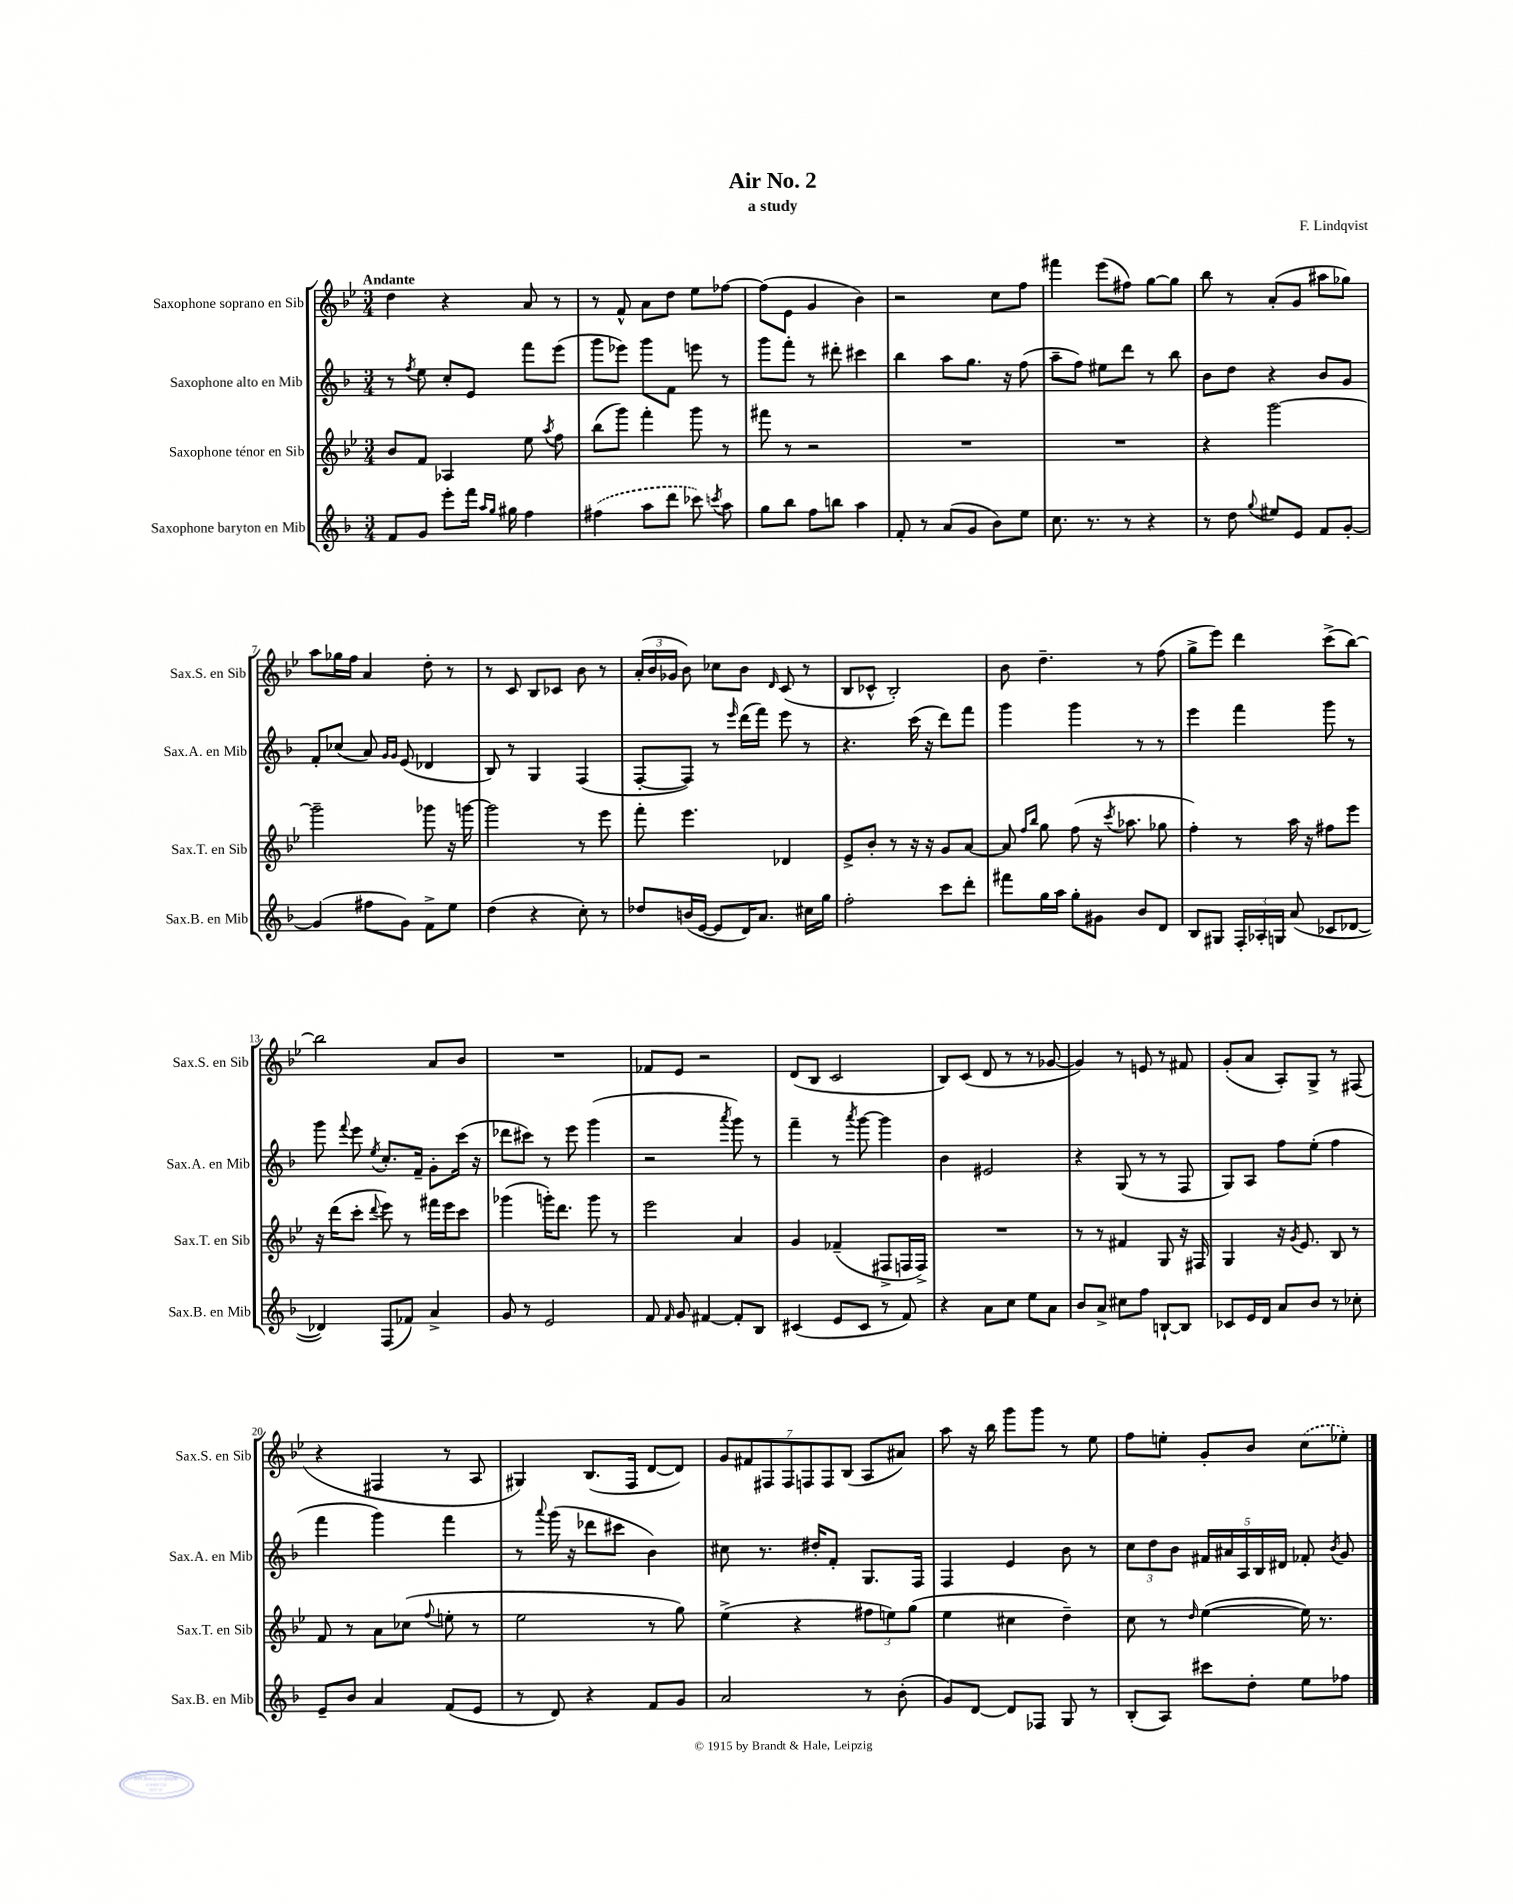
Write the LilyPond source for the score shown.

\header { title = "Air No. 2" composer = "F. Lindqvist" subtitle = "a study" }
<<
\new StaffGroup <<
\new Staff = "s0" \with { instrumentName = "Saxophone soprano en Sib" shortInstrumentName = "Sax.S. en Sib" } {
    \clef treble \key bes \major \numericTimeSignature \time 3/4 \tempo "Andante"
    \autoBeamOff d''4 r4 a'8 r8 |
    r8 f'8-^ a'8[ d''8] ees''8[ fes''8]~ |
    fes''8[( ees'8] g'4 bes'4) |
    r2 c''8[ f''8] |
    fis'''4 ees'''8[( fis''8]) g''8[~ g''8] |
    bes''8 r8 a'8[-.( g'8] ais''8[ ges''8]) |
    a''8[ ges''16 f''16] a'4 d''8-. r8 |
    r8 c'8 bes8[ ces'8] bes'8 r8 |
    \tuplet 3/2 { a'16[-.( bes'16 ges'16] } bes'8) ces''8[ bes'8] \grace { d'16 } c'8( r8 |
    bes8[ ces'8]-^ bes2-.) |
    bes'8 d''4.-- r8 f''8( |
    g''8[-> ees'''8]) d'''4 c'''8[->( bes''8]~) |
    bes''2 a'8[ bes'8] |
    R2. |
    fes'8[ ees'8] r2 |
    d'8[( bes8] c'2 |
    bes8[) c'8]( d'8 r8 r8 ges'8~ |
    ges'4) r8 e'8 r8 fis'8 |
    g'8[-.( a'8] a8[-.) g8]-> r8 fis8( |
    r4 fis4 r8 a8 |
    gis4) bes8.[( f16] d'8[~ d'8]) |
    \tuplet 7/4 { g'8[ fis'8 fis8 fis8 f8 f8 bes8]( } a8[ ais'8]) |
    a''8 r16 bes''16 g'''8[ g'''8] r8 ees''8 |
    f''8[ e''8]-. g'8[-. bes'8] \once \slurDashed c''8[( ees''8]-.) \bar "|." |
}
\new Staff = "s1" \with { instrumentName = "Saxophone alto en Mib" shortInstrumentName = "Sax.A. en Mib" } {
    \clef treble \key f \major \numericTimeSignature \time 3/4
    \autoBeamOff r8 \acciaccatura { f''8 } e''8 c''8[-. e'8] f'''8[ e'''8]( |
    g'''8[ ees'''8]) g'''8[ f'8] e'''8 r8 |
    g'''8[ f'''8]-. r8 dis'''8-. cis'''4 |
    bes''4 a''8[ g''8.] r16 f''8( |
    a''8[-- f''8]) eis''8[ d'''8] r8 bes''8 |
    bes'8[ d''8] r4 bes'8[ g'8] |
    f'8[-. ces''8]( a'8) \grace { g'16[ g'16] } e'8( des'4 |
    bes8) r8 g4 f4( |
    f8[~-. f8]) r8 \grace { e'''16 } d'''16[( f'''16]) e'''8 r8 |
    r4. c'''16( r16 d'''8[) f'''8] |
    g'''4 g'''4 r8 r8 |
    e'''4 f'''4 g'''8 r8 |
    g'''8 \appoggiatura { f'''8 } e'''8 \acciaccatura { e''8 } c''8.[-. f'16]-- g'8[-. c'''16]( r16 |
    des'''8[ cis'''8]) r8 e'''8 g'''4( |
    r2 \acciaccatura { a'''8 } g'''8) r8 |
    f'''4-- r8 \acciaccatura { a'''8 } g'''8~ g'''4 |
    bes'4 eis'2 |
    r4 g8( r8 r8 f8 |
    g8[) a8] f''8[ e''8]-.( f''4 |
    f'''4 g'''4) f'''4 |
    r8 \appoggiatura { a'''8 } g'''16( r16 des'''8[ cis'''8] bes'4) |
    cis''8 r8. dis''16[-. f'8]-. g8.[ f16] |
    f4 e'4 bes'8 r8 |
    \tuplet 3/2 { c''8[ d''8 bes'8] } \tuplet 5/4 { fis'16[ ais'16 a16 bes16 dis'16] } fes'8-. \acciaccatura { bes'8 } g'8 \bar "|." |
}
\new Staff = "s2" \with { instrumentName = "Saxophone ténor en Sib" shortInstrumentName = "Sax.T. en Sib" } {
    \clef treble \key bes \major \numericTimeSignature \time 3/4
    \autoBeamOff bes'8[ f'8] aes4 ees''8 \acciaccatura { a''8 } f''8 |
    bes''8[( g'''8]) f'''4-. g'''8 r8 |
    fis'''8 r8 r2 |
    R2. |
    R2. |
    r4 g'''2~ |
    g'''2-- ges'''8 r16 g'''16~ |
    g'''2 r8 ees'''8 |
    f'''8-. ees'''4. des'4 |
    ees'8[-> bes'8]-. r8 r16 r16 g'8[ a'8]~ |
    a'8 \grace { f''16[ bes''16] } g''8 f''8( r16 \acciaccatura { c'''8 } aes''8. ges''8 |
    f''4-.) r8 a''16 r16 fis''8[ ees'''8] |
    r16 d'''16[( c'''8]-. \appoggiatura { d'''8 } ees'''8) r8 fis'''16[ ees'''16 c'''8] |
    ges'''4( g'''16[-.) d'''8.] g'''8 r8 |
    ees'''2 a'4 |
    g'4 fes'4--( fis8[-> f16 f16]->) |
    R2. |
    r8 r8 fis'4 g8 r16 fis16 |
    g4 r16 \acciaccatura { g'8 } ees'8. bes8 r8 |
    f'8 r8 a'8[ ces''8]( \appoggiatura { f''8 } e''8-. r8 |
    ees''2 r8 g''8) |
    ees''4->( r4 \tuplet 3/2 { fis''8[ e''8) g''8]( } |
    ees''4 cis''4 d''4--) |
    c''8 r8 \grace { d''16 } ees''4~( ees''16) r8. \bar "|." |
}
\new Staff = "s3" \with { instrumentName = "Saxophone baryton en Mib" shortInstrumentName = "Sax.B. en Mib" } {
    \clef treble \key f \major \numericTimeSignature \time 3/4
    \autoBeamOff f'8[ g'8] e'''8[-. f'''16] \grace { a''16[ g''16] } gis''16 f''4 |
    \once \slurDashed fis''4( a''8[ d'''8] ces'''8) \acciaccatura { c'''8 } a''8 |
    g''8[ bes''8] f''8[ b''8] a''4 |
    f'8-. r8 a'8[( g'8] bes'8[) e''8] |
    c''8. r8. r8 r4 |
    r8 d''8 \appoggiatura { g''8 } eis''8[ e'8] f'8[ g'8]~-. |
    g'4( fis''8[ g'8]) f'8[-> e''8] |
    d''4( r4 c''8-.) r8 |
    des''8[ b'16( e'16]~ e'8[ d'16) a'8.] cis''16[ g''16] |
    f''2-. c'''8[ d'''8]-. |
    fis'''8[ g''16 a''16] g''8[-. gis'8] bes'8[ d'8] |
    bes8[ gis8] \tuplet 3/2 { f16[-. aes16-. g16] } a'8( ces'8[ des'8]~ |
    des'4) f8[( fes'8]) a'4-> |
    g'8 r8 e'2 |
    f'8 \grace { f'16 } g'8 fis'4~ fis'8[-. bes8] |
    cis'4( e'8[ cis'8] r8 f'8) |
    r4 a'8[ c''8] e''8[ a'8] |
    bes'8[ a'8]-> cis''8[ f''8] b8[~-! b8] |
    ces'8[ e'16 d'16] a'8[ bes'8] r8 ces''8-. |
    e'8[-- bes'8] a'4 f'8[( e'8] |
    r8 d'8) r4 f'8[ g'8] |
    a'2 r8 bes'8-.( |
    g'8[) d'8]~ d'8[ fes8] g8 r8 |
    bes8[-.( a8]) cis'''8[ d''8]-. e''8[ fes''8] \bar "|." |
}
>>
>>
